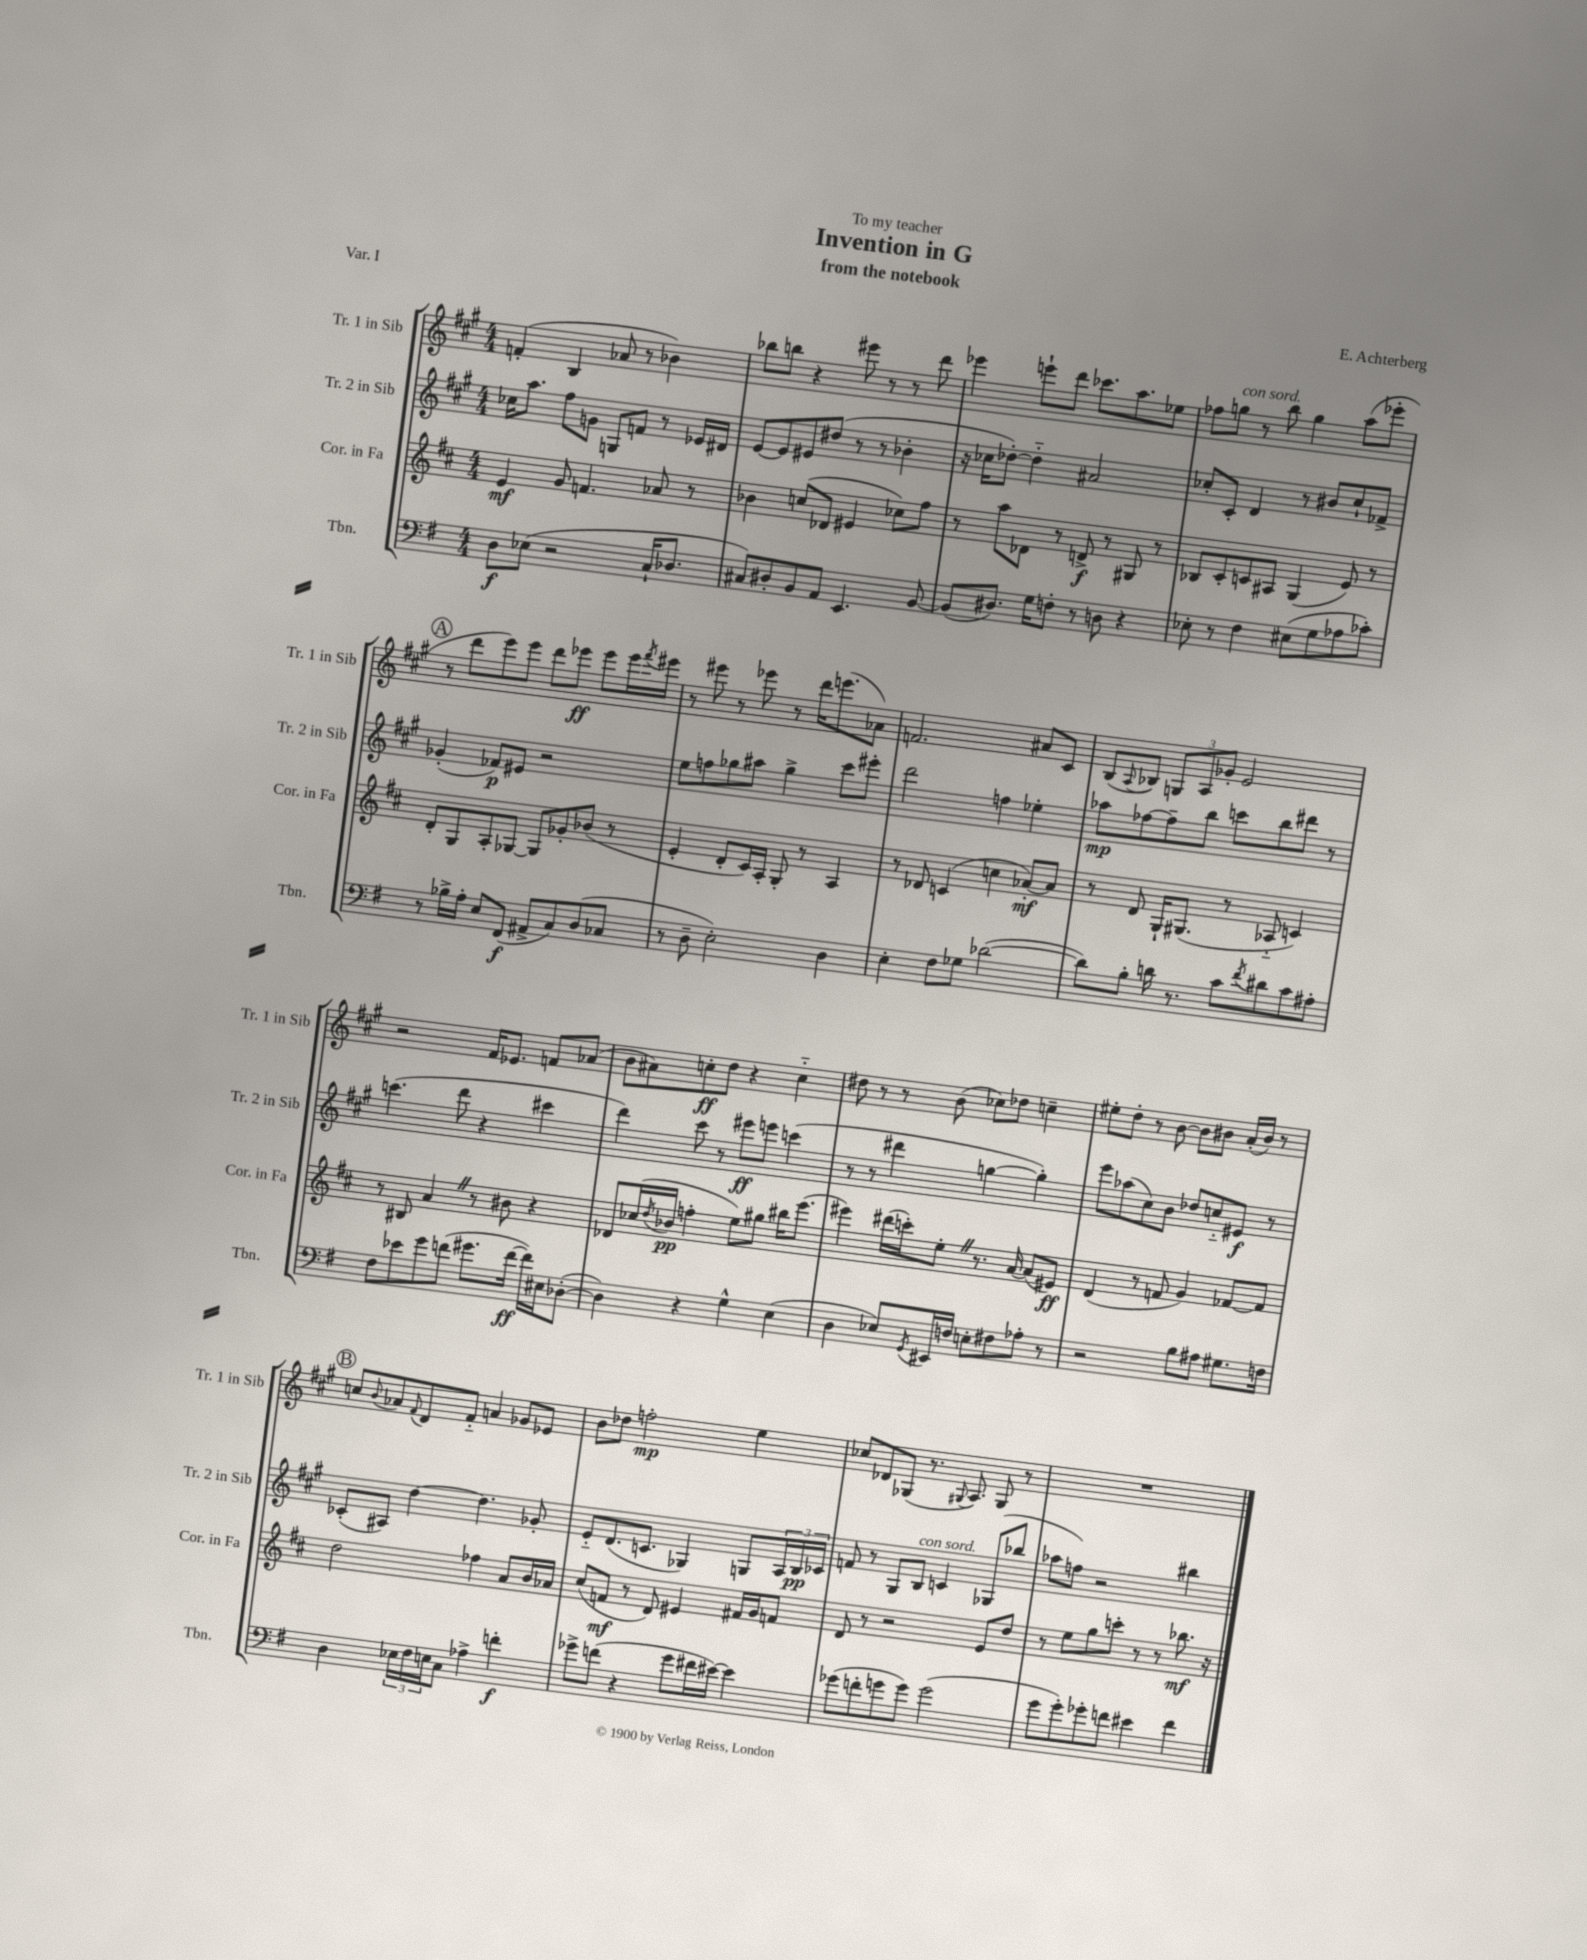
\header { title = "Invention in G" composer = "E. Achterberg" subtitle = "from the notebook" dedication = "To my teacher" piece = "Var. I" }
<<
\new StaffGroup <<
\new Staff = "s0" \with { instrumentName = "Tr. 1 in Sib" shortInstrumentName = "Tr. 1 in Sib" } {
    \clef treble \key a \major \numericTimeSignature \time 4/4
    f'4-.( b4 aes'8 r8 bes'4) |
    bes''8 b''8 r4 eis'''8 r8 r8 d'''8 |
    ees'''4 e'''8-! d'''8 ces'''8. a''8. ees''8 |
    fes''8 g''8^\markup { \italic "con sord." } r8 b''8 g''4 a''8( ees'''8-. |
    \mark \markup { \circle "A" } r8 d'''8 e'''8) e'''8 d'''8 ees'''8\ff ees'''8 ees'''16 \acciaccatura { fis'''8 } eis'''16 |
    r8 eis'''8 r8 ees'''8 r8 d'''16 e'''8.( aes'8) |
    f'2. ais'8 cis'8 |
    b8( \appoggiatura { a8 } bes8) \tuplet 3/2 { g8 a8 ges'8-. } e'2 |
    r2 fis'16 ees'8. f'8 aes'8( |
    b'8 ais'8) c''8-.\ff d''8 r4 c''4-_ |
    dis''8 r8 r8 b'8( ces''8) des''8 c''4-- |
    eis''8-. d''8-. r8 b'8~ b'8 bis'8 a'16-.( bis'16) r8 |
    \mark \markup { \circle "B" } c''8 \appoggiatura { b'8 } aes'8 \appoggiatura { fis'8 } d'8 fis'8-_ a'4 ges'8 ees'8 |
    b'8 des''8 f''2-.\mp e''4 |
    ces''8 des'8 ges8( r8. \appoggiatura { gis8 } a8.) gis8 r8 |
    R1 \bar "|." |
}
\new Staff = "s1" \with { instrumentName = "Tr. 2 in Sib" shortInstrumentName = "Tr. 2 in Sib" } {
    \clef treble \key a \major \numericTimeSignature \time 4/4
    ces''16 a''8. fis''8 g'8 g8 f'8 r8 ees'16 dis'16 |
    e'8~ e'8 eis'8 dis''8( r8 r8 bes'4-. |
    r16 ces''16 des''8~-.) des''4-_ ais'2 |
    ces''8-. cis'8-. d'4 r8 bis'8 ces''8-! fes'8-> |
    \mark \markup { \circle "A" } ges'4-.( fes'8\p) eis'8 r2 |
    e''8 f''8 ges''8 ais''8 ges''4-> cis'''8 eis'''8-. |
    d'''2 f''4 ees''4-. |
    aes''8\mp fes''8~ fes''8-- b''8 c'''8 b''8 dis'''8 r8 |
    c'''4.( d'''8 r4 cis'''4 |
    d'''4) cis'''8 r8 eis'''8\ff e'''8 c'''4( |
    r8 r8 dis'''4 g''4~ g''4-.) |
    e'''8 aes''8( cis''8) b'8 des''8 c''8-_ eis'8\f r8 |
    \mark \markup { \circle "B" } ces'8-.( ais8) d''4~ d''4. ges'8-. |
    e'8-_ d'8.( c'8. ges4) g8 \tuplet 3/2 { a16 b16\pp ces'16 } |
    f'8 r8 gis8 b8^\markup { \italic "con sord." } c'4 ges8( bes''8 |
    aes''8 f''8) r2 bis''4 \bar "|." |
}
\new Staff = "s2" \with { instrumentName = "Cor. in Fa" shortInstrumentName = "Cor. in Fa" } {
    \clef treble \key d \major \numericTimeSignature \time 4/4
    e'4\mf g'8 f'4. aes'8 r8 |
    bes'4 c''8( des'8 eis'4 ces''8) fis''8 |
    r8 a''8 des'8 r8 d'8->\f r8 gis8 r8 |
    bes8 cis'8-. c'8 ais8 g4( e'8) r8 |
    \mark \markup { \circle "A" } d'8-. g8 a8-. ges8~ ges8 ges'8-. bes'8( r8 |
    e'4-. d'8-. cis'16) a16-. g8-. r8 a4 |
    r8 des'8 c'4( c''4 aes'8~-.\mf) aes'8 |
    r8 d'8 g16-! gis8.( r8 aes8-_ c'4) |
    r8 bis8 a'4 \once \override BreathingSign.text = \markup { \musicglyph "scripts.caesura.straight" } \breathe r8 bis'8 r4 |
    des'8 ces''16( \acciaccatura { d''8 } bes'16\pp f''4-. e''8) gis''8 bis''16 e'''8.( |
    eis'''4) dis'''16( c'''16-.) e''8-. \once \override BreathingSign.text = \markup { \musicglyph "scripts.caesura.straight" } \breathe r8. a'16~ a'8( eis'8\ff) |
    d'4( r8 f'8 g'4) fes'8~ fes'8 |
    \mark \markup { \circle "B" } d''2 fes''4 a'8 b'16 aes'16 |
    cis''8( f'8\mf r8 d'8) eis'4 fis'16 g'16 f'8 |
    d'8 r8 r2 e'8 d''8 |
    r8 e''8 g''8 c'''8-. r8 r8 bes''8.\mf r16 \bar "|." |
}
\new Staff = "s3" \with { instrumentName = "Tbn." shortInstrumentName = "Tbn." } {
    \clef bass \key g \major \numericTimeSignature \time 4/4
    d8\f ees8( r2 c16-! des8. |
    cis8) dis8-. b,8 a,8 e,4. b,8~ |
    b,8( dis8.) g16 f8-. r8 d8 r4 |
    ees8-. r8 fis4 eis8( g8 aes8 ces'8-.) |
    \mark \markup { \circle "A" } r8 bes16-> a16-. e8 fis,8\f( ais,8-> c8) d8( ces8 |
    r8 d8-- e2-.) d4 |
    e4-. fis8 ges8 des'2~( |
    des'8) b8-. d'16 r8. c'8 \acciaccatura { fis'8 } dis'8 c'8 ais8-. |
    fis8 ees'8 g'8 f'8( gis'8. f'16~\ff f'16) eis16 des8~-.( |
    des4) r4 g4-^ e4( |
    d4 ees8) \acciaccatura { g,8 } eis,16 f16 e8-. fis8 aes8-. r8 |
    r2 b8 ais8 gis8. f16 |
    \mark \markup { \circle "B" } d4 \tuplet 3/2 { ees16 fis16 e16 } c8 aes4-> f'4-.\f |
    ges'8-> f'8( r4 ges'8 fis'16 eis'16~) eis'4 |
    ges'8( f'8-. g'8 g'8) g'2( |
    g'8 g'8-.) ges'8-. f'8 eis'4 f'4 \bar "|." |
}
>>
>>
\layout { \context { \Score \remove "Bar_number_engraver" } }
